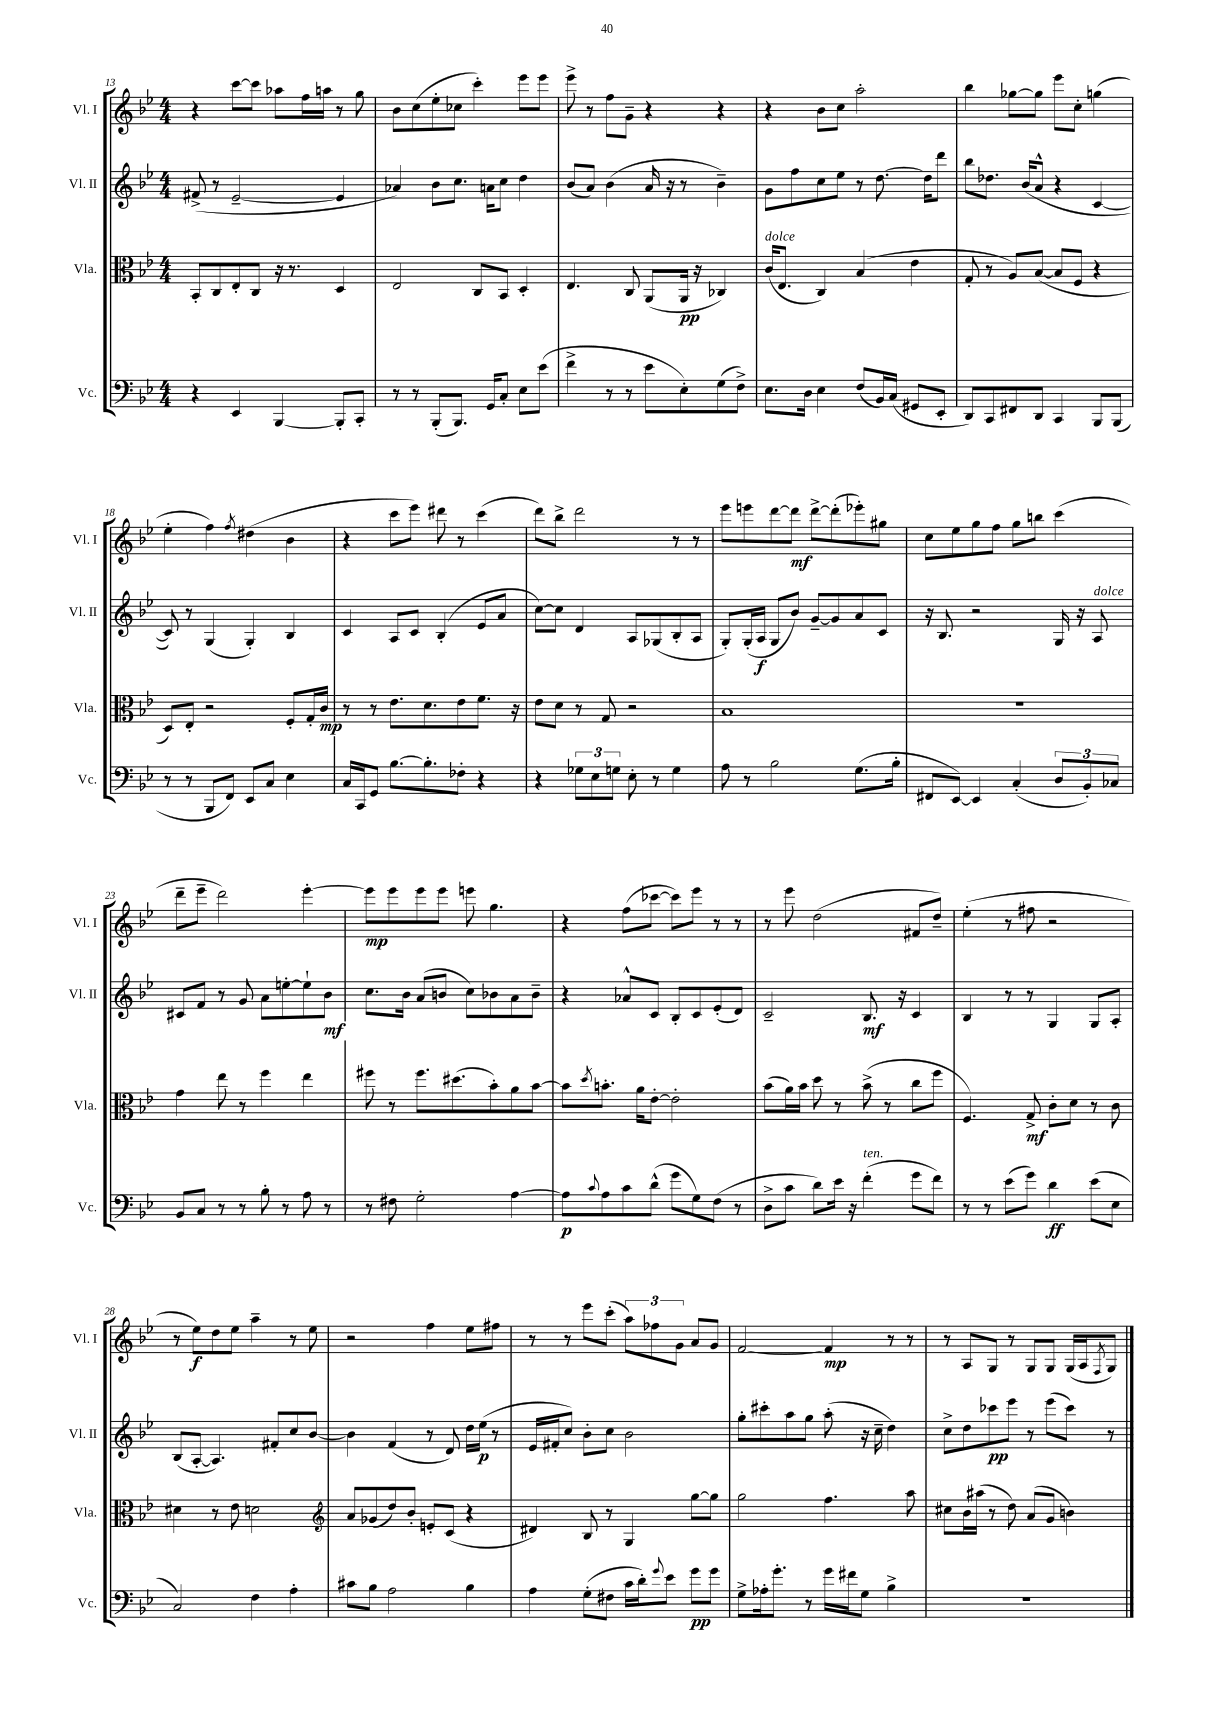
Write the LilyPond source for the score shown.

<<
\new StaffGroup <<
\new Staff = "s0" \with { instrumentName = "Vl. I" shortInstrumentName = "Vl. I" } {
    \clef treble \key bes \major \numericTimeSignature \time 4/4
    r4 c'''8~ c'''8 aes''8 f''16 a''16 r8 g''8 |
    bes'8 c''8( ees''8-. ces''8 c'''4-.) ees'''8 ees'''8 |
    ees'''8-> r8 f''8 g'8-- r4 r4 |
    r4 bes'8 c''8 a''2-. |
    bes''4 ges''8~ ges''8 ees'''8 c''8-. g''4( |
    ees''4-. f''4) \acciaccatura { f''8 } dis''4( bes'4 |
    r4 c'''8 ees'''8) dis'''8 r8 c'''4( |
    d'''8) bes''8-> d'''2 r8 r8 |
    ees'''8 e'''8 d'''8~ d'''8\mf d'''8~-> d'''8-.( ees'''8-.) gis''8 |
    c''8 ees''8 g''8 f''8 g''8 b''8 c'''4( |
    d'''8-- ees'''8-- d'''2) ees'''4~-. |
    ees'''8\mp ees'''8 ees'''8 ees'''8 e'''8 g''4. |
    r4 f''8( ces'''8~ ces'''8) ees'''8 r8 r8 |
    r8 ees'''8 d''2( fis'8 d''8--) |
    ees''4-.( r8 fis''8 r2 |
    r8 ees''8\f) d''8 ees''8 a''4-- r8 ees''8 |
    r2 f''4 ees''8 fis''8 |
    r8 r8 ees'''8 c'''8-.( \tuplet 3/2 { a''8) fes''8 g'8 } a'8 g'8 |
    f'2~ f'4\mp r8 r8 |
    r8 a8 g8 r8 g8 g8 g16( a16 \acciaccatura { f8 } g8) \bar "|." |
}
\new Staff = "s1" \with { instrumentName = "Vl. II" shortInstrumentName = "Vl. II" } {
    \clef treble \key bes \major \numericTimeSignature \time 4/4
    fis'8->( r8 ees'2~-- ees'4 |
    aes'4) bes'8 c''8. a'16 c''8 d''4 |
    bes'8( a'8) bes'4( a'16 r16 r8 bes'4--) |
    g'8 f''8 c''8 ees''8 r8 d''8.~ d''16 d'''8 |
    bes''8 des''8. bes'16( a'8-^ r4 c'4~ |
    c'8) r8 g4( g4-.) bes4 |
    c'4 a8 c'8 bes4-.( ees'8 a'8 |
    c''8~) c''8 d'4 a8 ges8( bes8-. a8 |
    g8-.) g16-.( a16\f g8 bes'8) g'8~-- g'8 a'8 c'8 |
    r16 bes8. r2 g16 r16 a8^\markup { \italic "dolce" } |
    cis'8 f'8 r8 g'8 a'8 e''8~-. e''8-! bes'8\mf |
    c''8. bes'16 a'8( b'8 c''8) bes'8 a'8 bes'8-- |
    r4 aes'8-^ c'8 bes8-. c'8 ees'8-.( d'8) |
    c'2-- bes8.\mf r16 c'4 |
    bes4 r8 r8 g4 g8 a8-. |
    bes8( a8~-. a4.) fis'8-. c''8 bes'8~ |
    bes'4 f'4( r8 d'8) d''16 ees''16\p( r8 |
    ees'16 fis'16-. c''8) bes'8-. c''8 bes'2 |
    g''8-. cis'''8-. a''8 g''8 a''8-.( r16 c''16-- d''4) |
    c''8-> d''8 ces'''8\pp ees'''8 r8 ees'''8( ces'''8) r8 \bar "|." |
}
\new Staff = "s2" \with { instrumentName = "Vla." shortInstrumentName = "Vla." } {
    \clef alto \key bes \major \numericTimeSignature \time 4/4
    bes,8-. c8 ees8-. c8 r16 r8. d4 |
    ees2 c8 bes,8 d4-. |
    ees4. c8 a,8( a,16\pp r16 ces4) |
    c'16^\markup { \italic "dolce" }( ees8. c4) bes4( ees'4 |
    g8-. r8 a8) bes8~( bes8 f8 r4 |
    d8) ees8-. r2 f8-. g16-. c'16\mp |
    r8 r8 ees'8. d'8. ees'8 f'8. r16 |
    ees'8 d'8 r8 g8 r2 |
    bes1 |
    R1 |
    g'4 ees''8 r8 f''4 ees''4 |
    fis''8 r8 fis''8. dis''8.( bes'8-.) a'8 bes'8~ |
    bes'8 \acciaccatura { d''8 } b'8.-. a'16 ees'8~-. ees'2-. |
    bes'8( a'16) bes'16 d''8 r8 bes'8->( r8 c''8 f''8 |
    f4.) g8->\mf c'8-. d'8 r8 c'8 |
    dis'4 r8 ees'8 d'2 |
    \clef treble a'8 ges'8( d''8) bes'8-. e'8-. c'8( r4 |
    dis'4) bes8 r8 g4 g''8~ g''8 |
    g''2 f''4. a''8 |
    cis''8 bes'16 ais''16( r8 d''8) a'8( g'8 b'4) \bar "|." |
}
\new Staff = "s3" \with { instrumentName = "Vc." shortInstrumentName = "Vc." } {
    \clef bass \key bes \major \numericTimeSignature \time 4/4
    r4 ees,4 bes,,4~ bes,,8-. c,8-. |
    r8 r8 bes,,8-.( bes,,8.) g,16 c8-. ees8 ees'8( |
    f'4-> r8 r8 ees'8 ees8-.) g8( f8->) |
    ees8. d16 ees4 f8( bes,16) c16( gis,8 ees,8-. |
    d,8) c,8 fis,8 d,8 c,4 bes,,8 bes,,8( |
    r8 r8 bes,,8 f,8) ees,8 c8 ees4 |
    c16 c,16 g,8 bes8.~ bes8.-. fes8-. r4 |
    r4 \tuplet 3/2 { ges8 ees8 g8 } ees8-. r8 g4 |
    a8 r8 bes2 g8.( bes16-. |
    fis,8 ees,8~) ees,4 c4-.( \tuplet 3/2 { d8 bes,8-.) ces8 } |
    bes,8 c8 r8 r8 bes8-. r8 a8 r8 |
    r8 fis8 g2-. a4~ |
    a8\p \appoggiatura { c'8 } a8 c'8 d'8-^( g'8 g8) f8( r8 |
    d8-> c'8 d'8) ees'16 r16 f'4-.^\markup { \italic "ten." }( g'8 f'8) |
    r8 r8 ees'8( g'8) d'4\ff ees'8( ees8 |
    c2) f4 a4-. |
    cis'8 bes8 a2 bes4 |
    a4 g8-.( fis8 c'16 d'16-.) \appoggiatura { g'8 } ees'8 g'8\pp g'8 |
    g8-> aes16-. g'8.-. r8 g'16 fis'16 g8 bes4-> |
    R1 \bar "|." |
}
>>
>>
\layout { \context { \Score currentBarNumber = #13 } }
